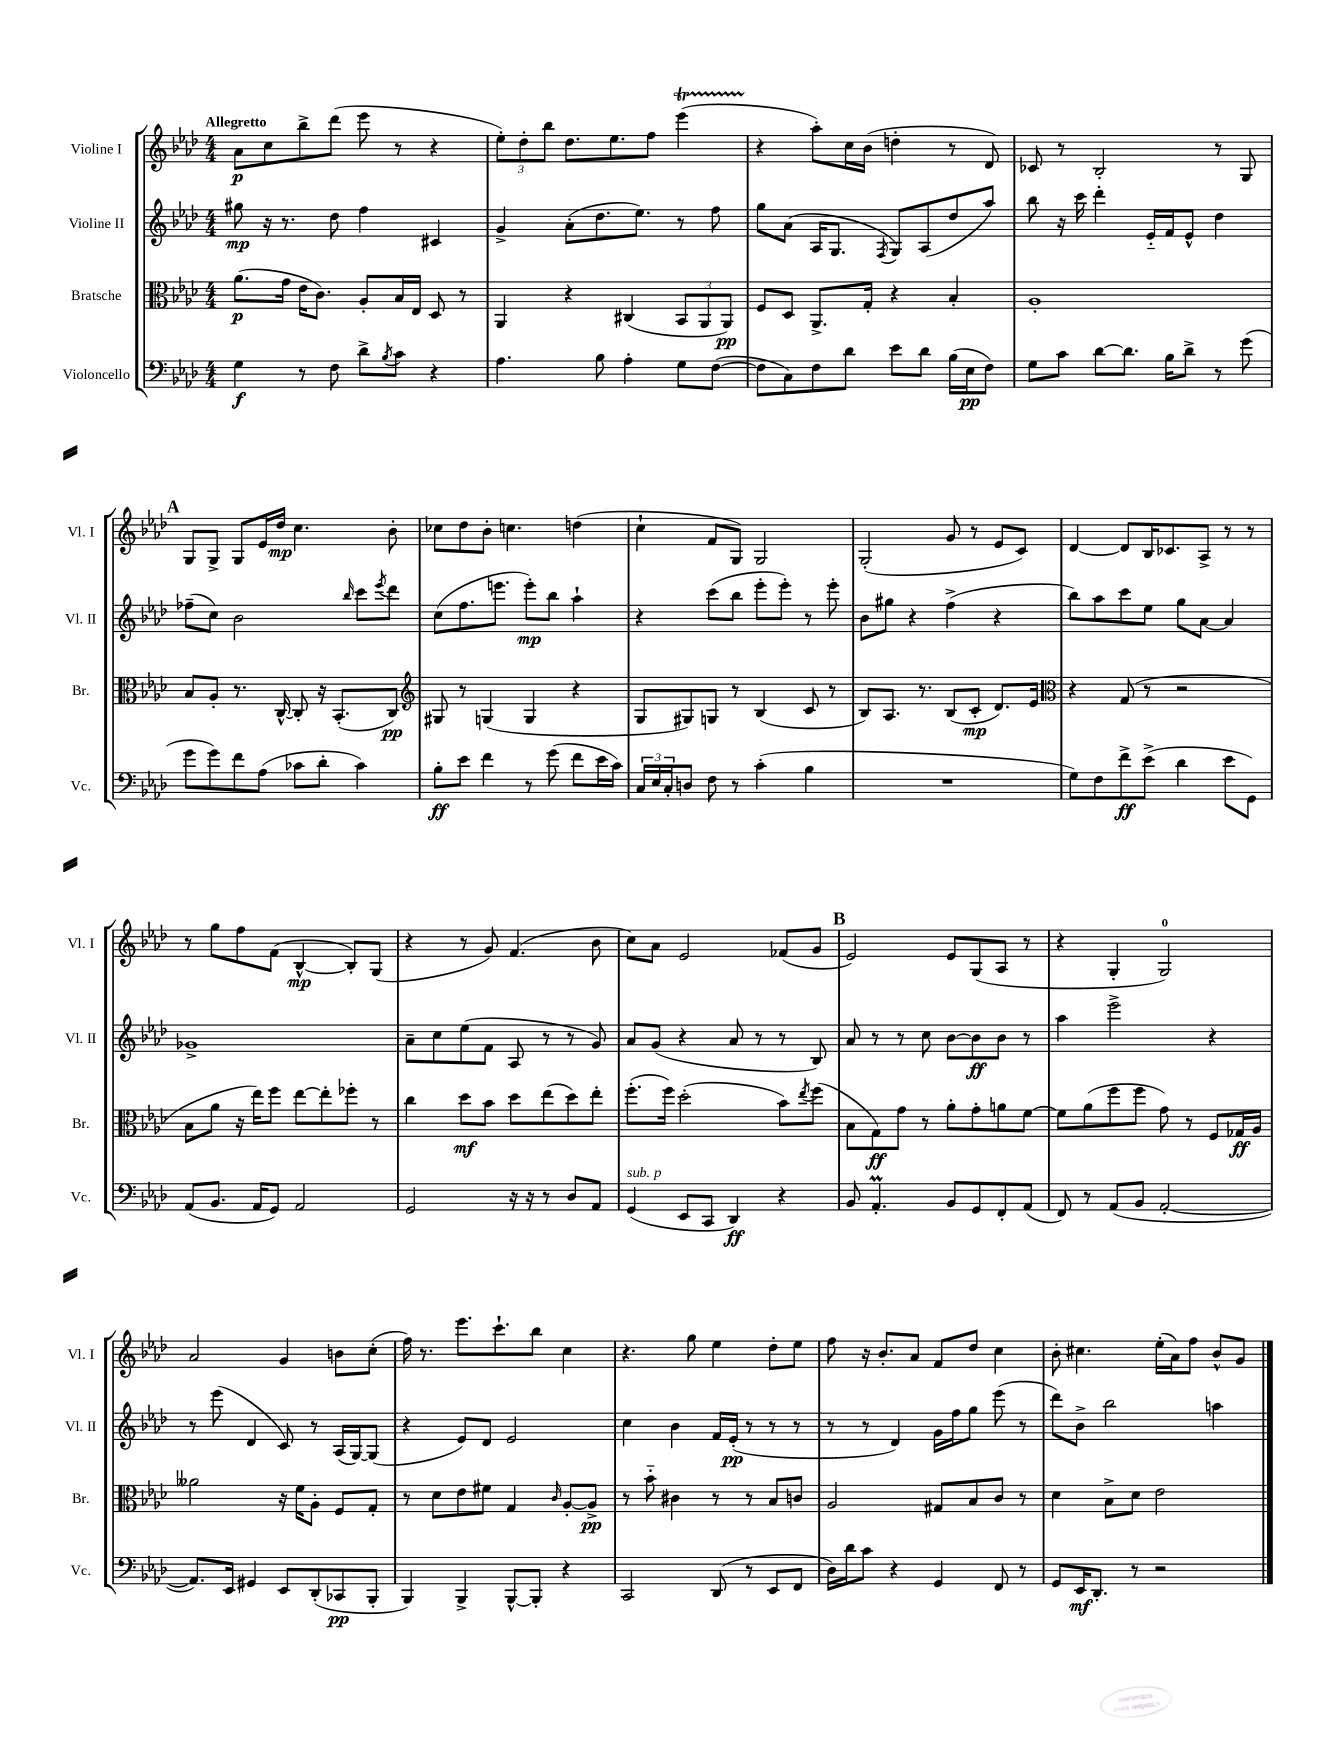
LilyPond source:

<<
\new StaffGroup <<
\new Staff = "s0" \with { instrumentName = "Violine I" shortInstrumentName = "Vl. I" } {
    \clef treble \key aes \major \numericTimeSignature \time 4/4 \tempo "Allegretto"
    aes'8\p c''8 bes''8-> des'''8( ees'''8 r8 r4 |
    \tuplet 3/2 { ees''8-.) des''8-. bes''8 } des''8. ees''8. f''8 ees'''4\startTrillSpan( |
    r4\stopTrillSpan aes''8-.) c''16 bes'16( d''4-. r8 des'8) |
    ces'8 r8 bes2-. r8 g8 |
    \mark \markup { \bold "A" } g8 g8-> g8 ees'16 des''16\mp c''4. bes'8-. |
    ces''8 des''8 bes'8-. c''4. d''4( |
    c''4-! f'8 g8) g2 |
    g2-.( g'8 r8 ees'8 c'8) |
    des'4~ des'8 bes16 ces'8. aes8-> r8 r8 |
    r8 g''8 f''8 f'8( bes4~-^\mp bes8-.) g8( |
    r4 r8 g'8) f'4.( bes'8 |
    c''8) aes'8 ees'2 fes'8( g'8 |
    \mark \markup { \bold "B" } ees'2) ees'8 g8( aes8 r8 |
    r4 g4-. g2-0) |
    aes'2 g'4 b'8 c''8-.( |
    f''16) r8. ees'''8. c'''8.-! bes''8 c''4 |
    r4. g''8 ees''4 des''8-. ees''8 |
    f''8 r16 bes'8.-. aes'8 f'8 des''8 c''4 |
    bes'8-. cis''4. ees''16-.( aes'16) f''8 bes'8-^ g'8 \bar "|." |
}
\new Staff = "s1" \with { instrumentName = "Violine II" shortInstrumentName = "Vl. II" } {
    \clef treble \key aes \major \numericTimeSignature \time 4/4
    gis''8\mp r16 r8. des''8 f''4 cis'4 |
    g'4-> aes'8-.( des''8. ees''8.) r8 f''8 |
    g''8 aes'8( aes16 g8. \acciaccatura { f8 } g8) aes8( des''8 aes''8) |
    bes''8 r16 c'''16 des'''4-. ees'16-_ f'16 ees'8-^ des''4 |
    \mark \markup { \bold "A" } fes''8--( c''8) bes'2 \grace { bes''16 } c'''8 \acciaccatura { ees'''8 } des'''8 |
    c''8( f''8. e'''8. e'''8-.\mp) bes''8 aes''4-! |
    r4 c'''8( bes''8 ees'''8-. ees'''8-.) r8 ees'''8-. |
    bes'8 gis''8 r4 f''4->( r4 |
    bes''8) aes''8 c'''8 ees''8 g''8 aes'8~ aes'4 |
    ges'1-> |
    aes'8-- c''8 ees''8( f'8 aes8 r8 r8 g'8) |
    aes'8 g'8( r4 aes'8 r8 r8 bes8) |
    \mark \markup { \bold "B" } aes'8 r8 r8 c''8 bes'8~ bes'8\ff bes'8 r8 |
    aes''4 ees'''2-> r4 |
    r8 ees'''8( des'4 c'8) r8 aes16( g16~) g8( |
    r4 ees'8) des'8 ees'2 |
    c''4 bes'4 f'16 ees'16-.\pp( r8 r8 r8 |
    r8 r8 des'4) g'16 f''16 g''8 ees'''8( r8 |
    des'''8) bes'8-> bes''2 a''4 \bar "|." |
}
\new Staff = "s2" \with { instrumentName = "Bratsche" shortInstrumentName = "Br." } {
    \clef alto \key aes \major \numericTimeSignature \time 4/4
    aes'8.\p( g'16 ees'16 c'8.) aes8-. bes16 ees16 des8 r8 |
    aes,4 r4 cis4( \tuplet 3/2 { bes,8 aes,8 aes,8\pp) } |
    f8 des8 aes,8.-> g16-. r4 bes4-. |
    aes1-. |
    \mark \markup { \bold "A" } bes8 aes8-. r8. c16~-^ c8-. r16 bes,8.-.( c8\pp) |
    \clef treble gis8 r8 g4( g4 r4 |
    g8 gis8) g8 r8 bes4( c'8 r8 |
    bes8) aes8. r8. bes8( c'8-.\mp des'8.) ees'16 |
    \clef alto r4 g8( r8 r2 |
    bes8 aes'8 r16 ees''16) f''8 ees''8~ ees''8-. fes''8-. r8 |
    c''4 des''8\mf bes'8 des''8 ees''8( des''8) ees''8-. |
    f''8.-.( f''16) des''2-.( bes'8) \acciaccatura { ees''8 } f''8( |
    \mark \markup { \bold "B" } bes8 g8\ff) g'8 r8 aes'8-. g'8-. a'8 f'8~ |
    f'8 aes'8( f''8 f''8 g'8) r8 f8 ges16\ff aes16 |
    aeses'2 r16 f'16 aes8-. f8 g8-. |
    r8 des'8 ees'8 fis'8 g4 \grace { c'16 } aes8~-. aes8->\pp |
    r8 bes'8-_ cis'4 r8 r8 bes8 c'8 |
    aes2 gis8 bes8 c'8 r8 |
    des'4 bes8-> des'8 ees'2 \bar "|." |
}
\new Staff = "s3" \with { instrumentName = "Violoncello" shortInstrumentName = "Vc." } {
    \clef bass \key aes \major \numericTimeSignature \time 4/4
    g4\f r8 f8 des'8-> \acciaccatura { bes8 } c'8 r4 |
    aes4. bes8 aes4-. g8 f8~( |
    f8 c8) f8 des'8 ees'8 des'8 bes16( ees16\pp f8) |
    g8 c'8 des'8~ des'8. bes16 des'8-> r8 g'8( |
    \mark \markup { \bold "A" } g'8 g'8) f'8 aes8( ces'8 des'8-. ces'4) |
    bes8-.\ff ees'8 f'4 r8 g'8( f'8 ees'16 c'16) |
    \tuplet 3/2 { c16 ees16 c16-. } d8 f8 r8 c'4-.( bes4 |
    R1 |
    g8) f8 f'8->\ff ees'8->( des'4 ees'8 g,8) |
    aes,8( bes,8. aes,16 g,8) aes,2 |
    g,2 r16 r16 r8 des8 aes,8 |
    g,4^\markup { \italic "sub. p" }( ees,8 c,8 des,4\ff) r4 |
    \mark \markup { \bold "B" } bes,8 aes,4.-.\prall bes,8 g,8 f,8-. aes,8( |
    f,8) r8 aes,8( bes,8 aes,2~-. |
    aes,8.) ees,16 gis,4 ees,8 des,8-.( ces,8\pp bes,,8-. |
    bes,,4) bes,,4-> bes,,8~-^ bes,,8-. r4 |
    c,2 des,8( r8 ees,8 f,8 |
    des16) des'16 c'8 r4 g,4 f,8 r8 |
    g,8 ees,16\mf des,8.-. r8 r2 \bar "|." |
}
>>
>>
\layout { \context { \Score \remove "Bar_number_engraver" } }
